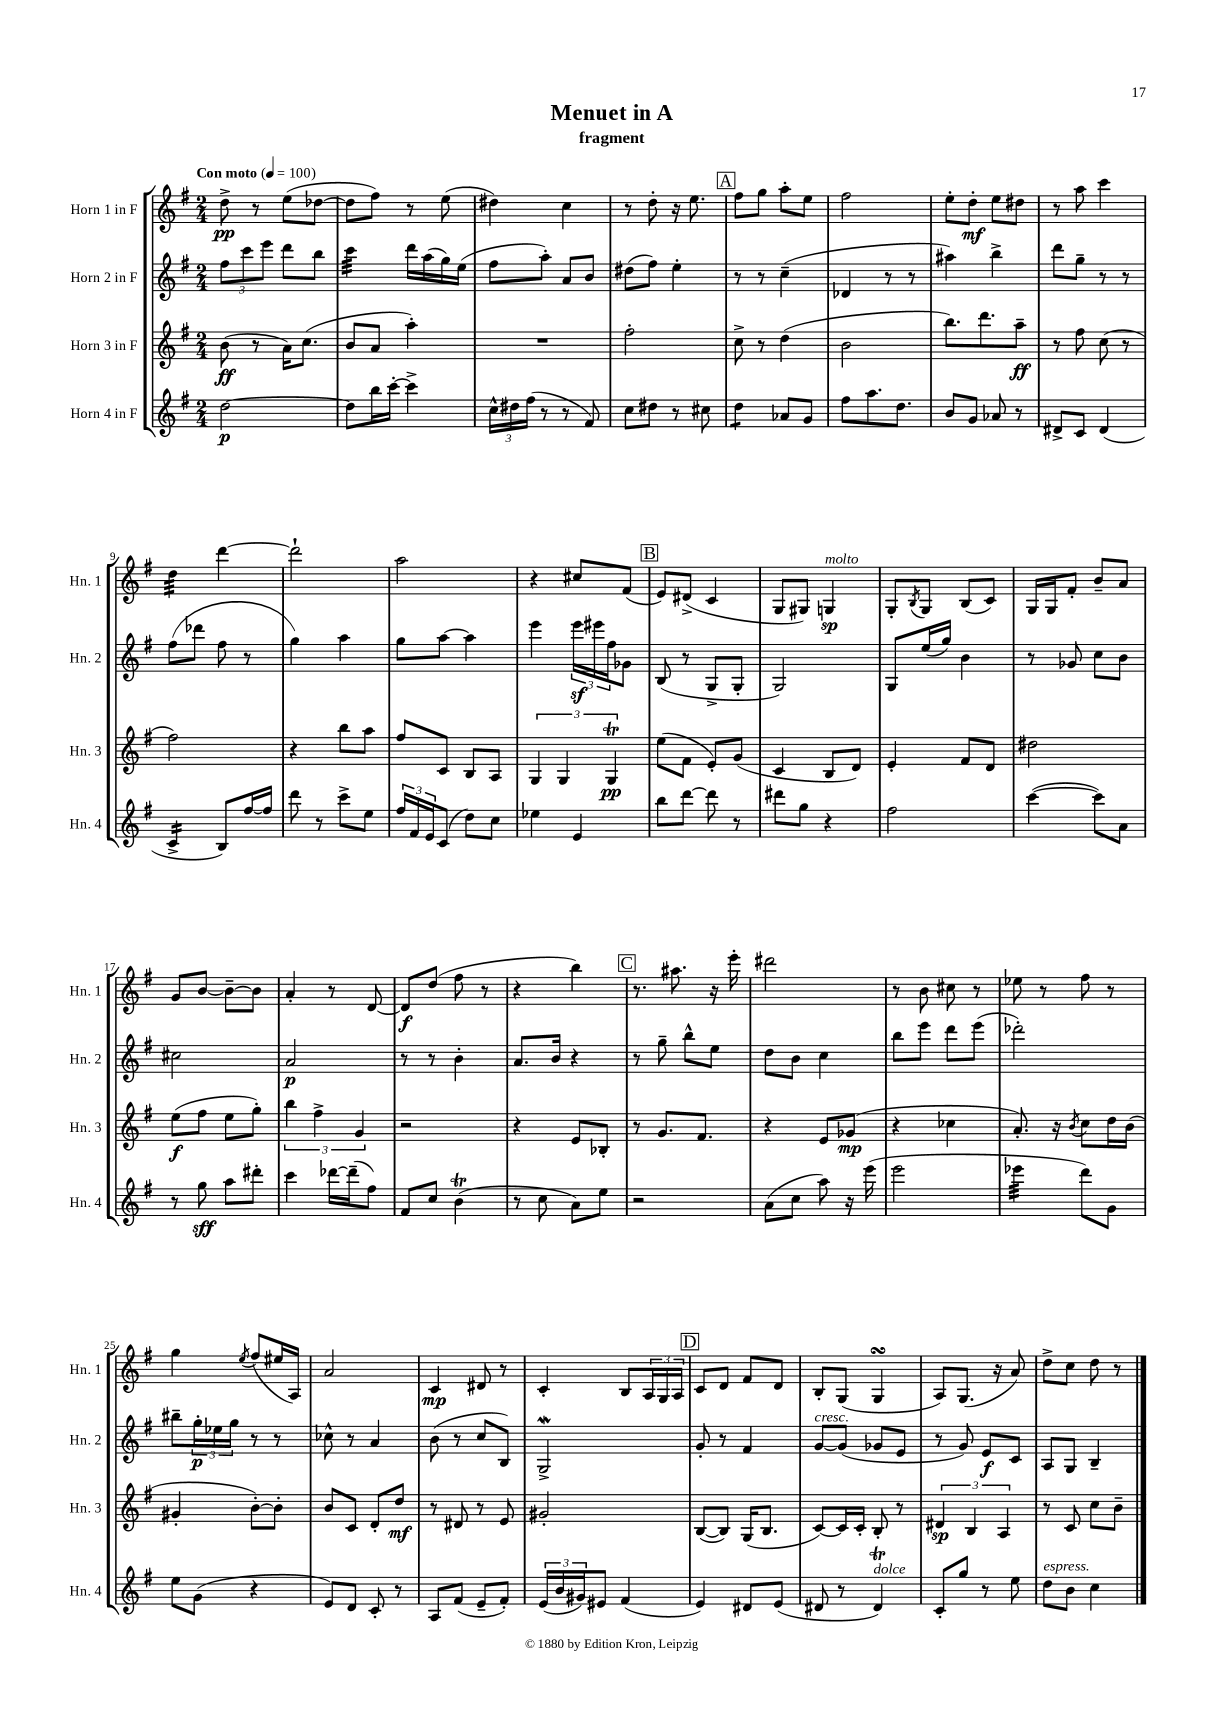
\header { title = "Menuet in A" subtitle = "fragment" }
<<
\new StaffGroup <<
\new Staff = "s0" \with { instrumentName = "Horn 1 in F" shortInstrumentName = "Hn. 1" } {
    \clef treble \key g \major \numericTimeSignature \time 2/4 \tempo "Con moto" 4 = 100
    d''8->\pp r8 e''8( des''8~ |
    des''8 fis''8) r8 e''8( |
    dis''4) c''4 |
    r8 d''8-. r16 e''8. |
    \mark \markup { \box "A" } fis''8 g''8 a''8-. e''8 |
    fis''2 |
    e''8-. d''8-.\mf e''8 dis''8 |
    r8 a''8 c'''4 |
    d''4:32 d'''4~ |
    d'''2-! |
    a''2 |
    r4 cis''8 fis'8( |
    \mark \markup { \box "B" } e'8) dis'8->( c'4 |
    g8 gis8) g4\sp^\markup { \italic "molto" } |
    g8-. \acciaccatura { b8 } g8 b8( c'8) |
    g16 g16 fis'8-. b'8-- a'8 |
    g'8 b'8~ b'8~-- b'8 |
    a'4-. r8 d'8~ |
    d'8\f d''8( fis''8 r8 |
    r4 b''4) |
    \mark \markup { \box "C" } r8. ais''8. r16 e'''16-. |
    dis'''2 |
    r8 b'8 cis''8 r8 |
    ees''8 r8 fis''8 r8 |
    g''4 \acciaccatura { e''8 } fis''8( eis''16 a16) |
    a'2 |
    c'4\mp dis'8 r8 |
    c'4-. b8 \tuplet 3/2 { a16 g16 a16 } |
    \mark \markup { \box "D" } c'8 d'8 fis'8 d'8 |
    b8-. g8( g4\turn |
    a8) g8.( r16 a'8) |
    d''8-> c''8 d''8 r8 \bar "|." |
}
\new Staff = "s1" \with { instrumentName = "Horn 2 in F" shortInstrumentName = "Hn. 2" } {
    \clef treble \key g \major \numericTimeSignature \time 2/4
    \tuplet 3/2 { fis''8 c'''8 e'''8 } d'''8 b''8 |
    c'''4:32 d'''16 a''16( g''16) e''16( |
    fis''8 a''8-.) a'8 b'8 |
    dis''8( fis''8) e''4-. |
    \mark \markup { \box "A" } r8 r8 c''4--( |
    des'4 r8 r8 |
    ais''4) b''4-> |
    d'''8 g''8-- r8 r8 |
    fis''8( des'''8 fis''8 r8 |
    g''4) a''4 |
    g''8 a''8~ a''4 |
    e'''4 \tuplet 3/2 { e'''16\sf eis'''16 fis''16 } ges'8 |
    \mark \markup { \box "B" } b8( r8 g8-> g8-. |
    g2) |
    g8 e''16( g''16) b'4 |
    r8 ges'8 c''8 b'8 |
    cis''2 |
    a'2\p |
    r8 r8 b'4-. |
    a'8. b'16 r4 |
    \mark \markup { \box "C" } r8 g''8-- b''8-^ e''8 |
    d''8 b'8 c''4 |
    b''8 e'''8 d'''8 e'''8( |
    des'''2-.) |
    bis''8-- \tuplet 3/2 { g''16-.\p ees''16 g''16 } r8 r8 |
    ces''8-^ r8 a'4 |
    b'8( r8 c''8 b8) |
    g2->\mordent |
    \mark \markup { \box "D" } g'8-. r8 fis'4 |
    g'8~^\markup { \italic "cresc." } g'8( ges'8 e'8 |
    r8 g'8) e'8\f c'8 |
    a8 g8 b4-- \bar "|." |
}
\new Staff = "s2" \with { instrumentName = "Horn 3 in F" shortInstrumentName = "Hn. 3" } {
    \clef treble \key g \major \numericTimeSignature \time 2/4
    b'8\ff( r8 a'16) c''8.( |
    b'8 a'8 a''4-.) |
    R2 |
    fis''2-. |
    \mark \markup { \box "A" } c''8-> r8 d''4( |
    b'2 |
    b''8.) d'''8. a''8--\ff |
    r8 fis''8 c''8( r8 |
    fis''2) |
    r4 b''8 a''8 |
    fis''8 c'8 b8 a8 |
    \tuplet 3/2 { g4 g4 g4\trill\pp } |
    \mark \markup { \box "B" } e''8( fis'8 e'8-.) g'8( |
    c'4 b8 d'8) |
    e'4-. fis'8 d'8 |
    dis''2 |
    e''8\f( fis''8 e''8 g''8-.) |
    \tuplet 3/2 { b''4 fis''4-> g'4 } |
    r2 |
    r4 e'8 bes8-. |
    \mark \markup { \box "C" } r8 g'8. fis'8. |
    r4 e'8 ges'8\mp( |
    r4 ces''4 |
    a'8.-.) r16 \acciaccatura { b'8 } c''8 d''16 b'16( |
    gis'4-. b'8~-.) b'8-. |
    b'8 c'8 d'8-. d''8\mf |
    r8 dis'8 r8 e'8 |
    gis'2-. |
    \mark \markup { \box "D" } b8~( b8) g16( b8. |
    c'8~) c'16 c'16-. b8-. r8 |
    \tuplet 3/2 { dis'4\sp b4 a4 } |
    r8 c'8 c''8 b'8-- \bar "|." |
}
\new Staff = "s3" \with { instrumentName = "Horn 4 in F" shortInstrumentName = "Hn. 4" } {
    \clef treble \key g \major \numericTimeSignature \time 2/4
    d''2~\p |
    d''8 b''16 c'''16~-. c'''4-> |
    \tuplet 3/2 { c''16-^ dis''16 fis''16( } r8 r8 fis'8) |
    c''8 dis''8 r8 cis''8 |
    \mark \markup { \box "A" } d''4:8 aes'8 g'8 |
    fis''8 a''8. d''8. |
    b'8 g'8 aes'8 r8 |
    dis'8-> c'8 dis'4( |
    c'4:16-> b8) fis''16~ fis''16 |
    d'''8 r8 c'''8-> e''8 |
    \tuplet 3/2 { fis''16 fis'16 e'16 } c'8( d''8) c''8 |
    ees''4 e'4 |
    \mark \markup { \box "B" } b''8 d'''8~ d'''8 r8 |
    dis'''8 g''8 r4 |
    fis''2 |
    c'''4~( c'''8) a'8 |
    r8 g''8\sff a''8 dis'''8-. |
    c'''4 des'''16~ des'''16--( fis''8) |
    fis'8 c''8 b'4\trill( |
    r8 c''8 a'8) e''8 |
    \mark \markup { \box "C" } r2 |
    a'8( c''8 a''8) r16 e'''16( |
    e'''2 |
    ees'''4:32 d'''8) g'8 |
    e''8 g'8( r4 |
    e'8) d'8 c'8-. r8 |
    a8 fis'8( e'8-- fis'8-.) |
    \tuplet 3/2 { e'16( b'16 gis'16) } eis'8 fis'4( |
    \mark \markup { \box "D" } e'4) dis'8 e'8( |
    dis'8 r8 dis'4\trill^\markup { \italic "dolce" }) |
    c'8-. g''8 r8 e''8 |
    d''8^\markup { \italic "espress." } b'8 c''4 \bar "|." |
}
>>
>>
